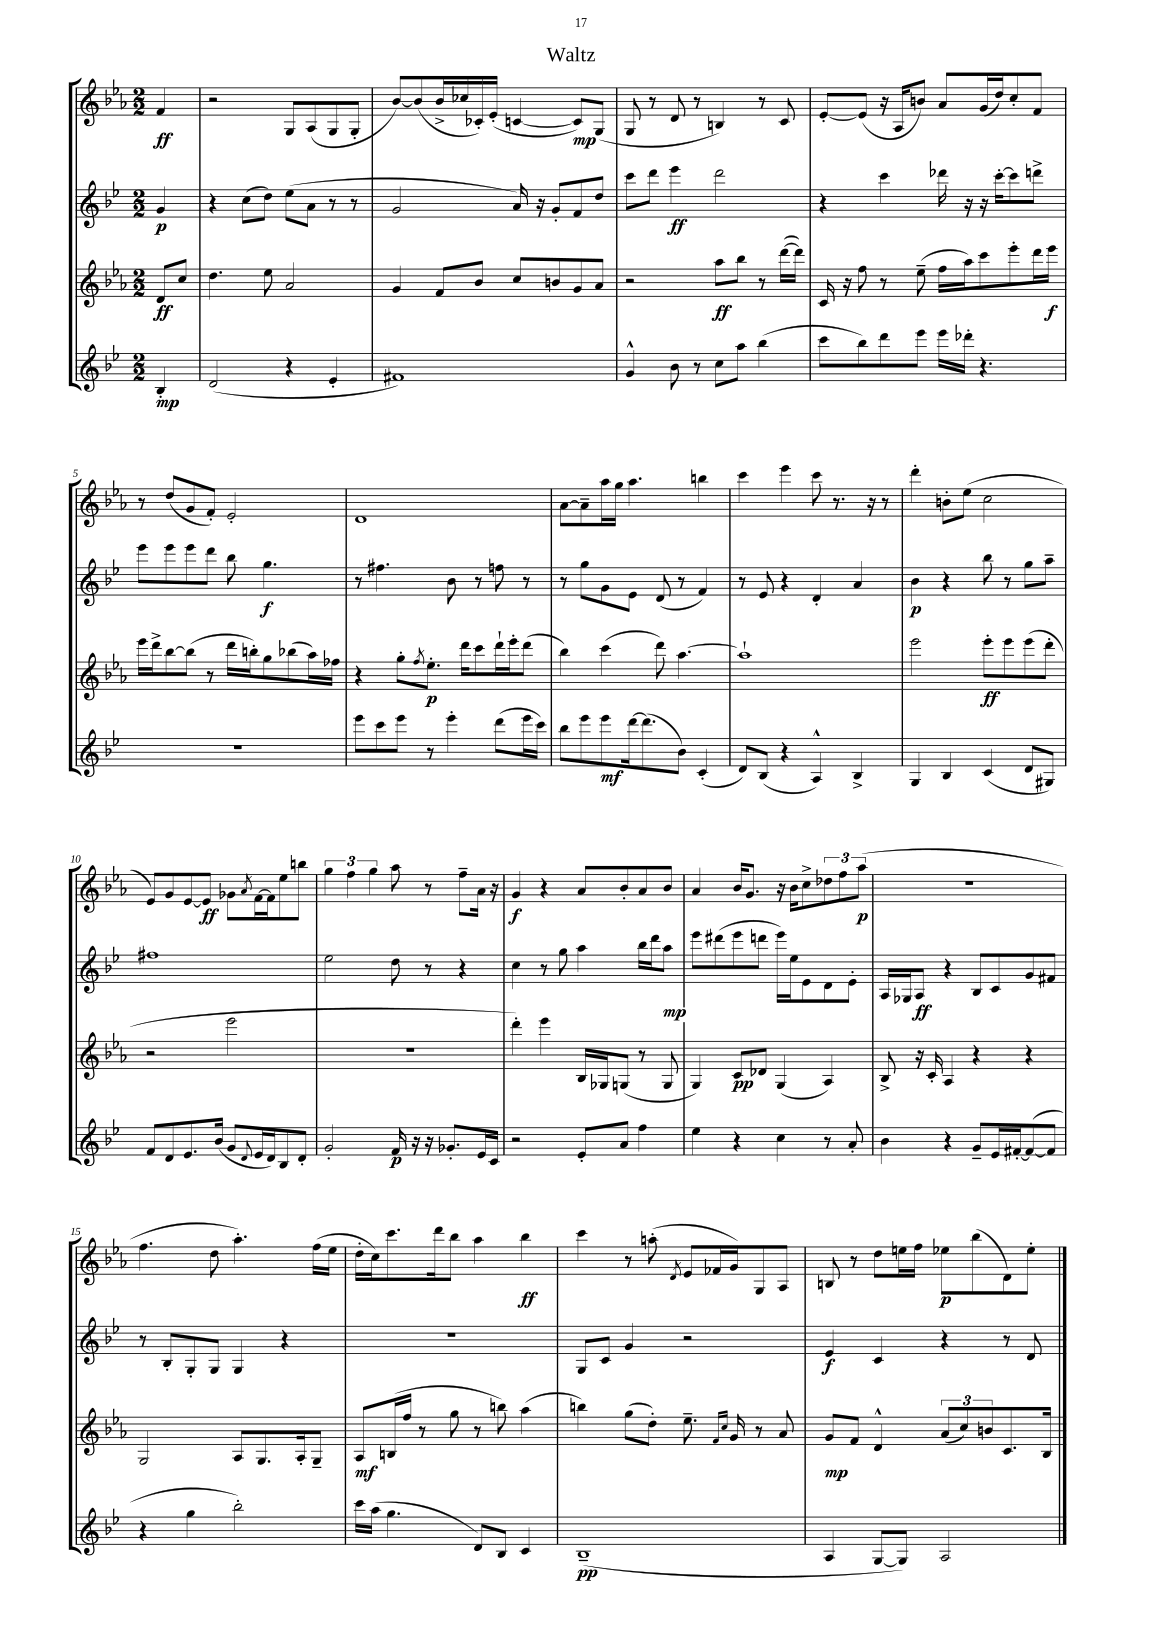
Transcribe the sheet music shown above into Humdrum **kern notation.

**kern	**dynam	**kern	**dynam	**kern	**dynam	**kern	**dynam
*part4	*part4	*part3	*part3	*part2	*part2	*part1	*part1
*staff4	*staff4	*staff3	*staff3	*staff2	*staff2	*staff1	*staff1
*clefG2	*	*clefG2	*	*clefG2	*	*clefG2	*
*k[b-e-]	*	*k[b-e-a-]	*	*k[b-e-]	*	*k[b-e-a-]	*
*M2/2	*	*M2/2	*	*M2/2	*	*M2/2	*
=	=	=	=	=	=	=	=
4B-'/	mp	8d/L	ff	4g/	p	4f/	ff
.	.	8cc/J	.	.	.	.	.
=1	=1	=1	=1	=1	=1	=1	=1
(2d/	.	4.dd\	.	4r	.	2r	.
.	.	.	.	(8cc\L	.	.	.
.	.	8ee-\	.	8dd\J)	.	.	.
4r	.	2a-/	.	(8ee-\L	.	8G/L	.
.	.	.	.	8a\J	.	(8A-/	.
4e-'/	.	.	.	8r	.	8G/	.
.	.	.	.	8r	.	8G'/J	.
=2	=2	=2	=2	=2	=2	=2	=2
1f#X)	.	4g/	.	2g/	.	[8b-/L)	.
.	.	.	.	.	.	(8b-/]	.
.	.	8f/L	.	.	.	16b-^/L	.
.	.	.	.	.	.	16cc-X/	.
.	.	8b-/J	.	.	.	16c-X'/)	.
.	.	.	.	.	.	(16e-'/JJ	.
.	.	8cc/L	.	16a/)	.	[4cn/	.
.	.	.	.	16r	.	.	.
.	.	8bn/	.	8g'/L	.	.	.
.	.	8g/	.	8f/	.	8c/L])	mp
.	.	8a-/J	.	8dd/J	.	(8G/J	.
=3	=3	=3	=3	=3	=3	=3	=3
4g^^/	.	2r	.	8ccc\L	.	8G/	.
.	.	.	.	8ddd\J	.	8r	.
8b-\	.	.	.	4eee-\	ff	8d/	.
8r	.	.	.	.	.	8r	.
8cc\L	.	8aa-\L	ff	2ddd\	.	4Bn/)	.
8aa\J	.	8bb-\J	.	.	.	.	.
(4bb-\	.	8r	.	.	.	8r	.
.	.	([16ddd\LL	.	.	.	8c/	.
.	.	16ddd\JJ])	.	.	.	.	.
=4	=4	=4	=4	=4	=4	=4	=4
8ccc\L	.	16c/	.	4r	.	[8e-'/L	.
.	.	16r	.	.	.	.	.
8bb-\)	.	8ff\	.	.	.	(8e-/J]	.
8ddd\	.	8r	.	4ccc\	.	16r	.
.	.	.	.	.	.	16A-/KL	.
8eee-\J	.	(8ee-~\	.	.	.	8bn/J)	.
16eee-\LL	.	16ff\LL	.	16ddd-X\	.	8a-/L	.
16ddd-X'\JJ	.	16aa-\J)	.	16r	.	.	.
4.r	.	8ccc\	.	16r	.	(16g/L	.
.	.	.	.	[16ccc'\KL	.	16dd/J)	.
.	.	8eee-'\	.	8ccc\]	.	8cc'/	.
.	.	16ddd\L	.	8dddn^\J	.	8f/J	.
.	.	16eee-\JJ	f	.	.	.	.
!!LO:LB:g=z
=5	=5	=5	=5	=5	=5	=5	=5
1r	.	16eee-\LL	.	8eee-\L	.	8r	.
.	.	16ddd^\J	.	.	.	.	.
.	.	[8bb-\	.	8eee-\	.	(8dd/L	.
.	.	(8bb-\J]	.	8eee-\	.	8g/	.
.	.	8r	.	8ddd\J	.	8f'/J)	.
.	.	16ddd\LL	.	8bb-\	.	2e-'/	.
.	.	16bbn'\J)	.	.	.	.	.
.	.	8gg\	.	4.gg\	f	.	.
.	.	(8bb-X\	.	.	.	.	.
.	.	16aa-\L)	.	.	.	.	.
.	.	16ff-X\JJ	.	.	.	.	.
=6	=6	=6	=6	=6	=6	=6	=6
8eee-\L	.	4r	.	8r	.	1d	.
8ccc\	.	.	.	4.ff#X\	.	.	.
8eee-\J	.	8gg'\L	.	.	.	.	.
.	.	8qff/	.	.	.	.	.
8r	.	8.ee-'\J	p	.	.	.	.
4eee-'\	.	.	.	8b-\	.	.	.
.	.	16ddd\KL	.	.	.	.	.
.	.	8ccc\	.	8r	.	.	.
(8ddd\L	.	16ddd`\L	.	8ffn\	.	.	.
.	.	16eee-'\J	.	.	.	.	.
16eee-\L	.	(8ddd\J	.	8r	.	.	.
16ccc\JJ)	.	.	.	.	.	.	.
=7	=7	=7	=7	=7	=7	=7	=7
8bb-\L	.	4bb-\)	.	8r	.	[8a-\L	.
8eee-\	.	.	.	8gg\L	.	8a-~\]	.
8eee-\	mf	(4ccc\	.	8g\	.	16aa-\L	.
.	.	.	.	.	.	16gg\JJ	.
[16ddd\k	.	.	.	8e-\J	.	4.aa-\	.
(8.ddd\]	.	.	.	.	.	.	.
.	.	8ddd\)	.	(8d/	.	.	.
8b-\J)	.	[4.aa-\	.	8r	.	.	.
(4c'/	.	.	.	4f/)	.	4bbn\	.
=8	=8	=8	=8	=8	=8	=8	=8
8d/L)	.	1aa-`]	.	8r	.	4ccc\	.
(8B-/J	.	.	.	8e-/	.	.	.
4r	.	.	.	4r	.	4eee-\	.
4A^^/)	.	.	.	4d'/	.	8ccc\	.
.	.	.	.	.	.	8.r	.
4B-^/	.	.	.	4a/	.	.	.
.	.	.	.	.	.	16r	.
.	.	.	.	.	.	8r	.
=9	=9	=9	=9	=9	=9	=9	=9
4G/	.	2eee-\	.	4b-\	p	4ddd'\	.
4B-/	.	.	.	4r	.	8bn'\L	.
.	.	.	.	.	.	(8ee-\J	.
(4c/	.	8eee-'\L	ff	8bb-\	.	2cc\	.
.	.	8eee-\	.	8r	.	.	.
8d/L	.	(8eee-\	.	8gg\L	.	.	.
8G#X/J)	.	8ddd'\J	.	8aa~\J	.	.	.
!!LO:LB:g=z
=10	=10	=10	=10	=10	=10	=10	=10
8f/L	.	2r	.	1ff#X	.	8e-/L)	.
8d/	.	.	.	.	.	8g/	.
8.e-/	.	.	.	.	.	[8e-/	.
.	.	.	.	.	.	8e-/J]	ff
(16b-/Jk	.	.	.	.	.	.	.
8g/L	.	2eee-\	.	.	.	8g-X\L	.
8qqd/	.	.	.	.	.	8qa-/	.
16e-/L	.	.	.	.	.	[16f\L	.
16d/J)	.	.	.	.	.	16f\J]	.
8B-/	.	.	.	.	.	8ee-\	.
8d'/J	.	.	.	.	.	8bbn\J	.
=11	=11	=11	=11	=11	=11	=11	=11
2g'/	.	1r	.	2ee-\	.	6gg\	.
.	.	.	.	.	.	6ff\	.
.	.	.	.	.	.	6gg\	.
16f/	p	.	.	8dd\	.	8aa-\	.
16r	.	.	.	.	.	.	.
16r	.	.	.	8r	.	8r	.
8.g-X'/L	.	.	.	.	.	.	.
.	.	.	.	4r	.	8ff~\L	.
16e-/L	.	.	.	.	.	16a-\Jk	.
16c/JJ	.	.	.	.	.	16r	.
=12	=12	=12	=12	=12	=12	=12	=12
2r	.	4ddd'\)	.	4cc\	.	4g/	f
.	.	4eee-\	.	8r	.	4r	.
.	.	.	.	8gg\	.	.	.
8e-'/L	.	16B-/LL	.	4aa\	.	8a-/L	.
.	.	16G-X/J	.	.	.	.	.
8a/J	.	(8Gn/J	.	.	.	8b-'/	.
4ff\	.	8r	.	16bb-\LL	.	8a-/	.
.	.	.	.	16ddd\J	.	.	.
.	.	8G/	.	8aa\J	mp	8b-/J	.
=13	=13	=13	=13	=13	=13	=13	=13
4ee-\	.	4G/)	.	8eee-\L	.	4a-/	.
.	.	.	.	(8ddd#X\	.	.	.
4r	.	8c/L	pp	8eee-\	.	16b-/KL	.
.	.	.	.	.	.	8.g/J	.
.	.	8d-X/J	.	8dddn\J	.	.	.
4cc\	.	(4G/	.	16eee-\LL)	.	16r	.
.	.	.	.	16ee-\J	.	16b-\KL	.
.	.	.	.	8e-\	.	8cc^\	.
8r	.	4A-/)	.	8d\	.	12dd-X\	.
.	.	.	.	.	.	12ff\	.
8a'/	.	.	.	8e-'\J	.	.	.
.	.	.	.	.	.	(12aa-\J	p
=14	=14	=14	=14	=14	=14	=14	=14
4b-\	.	8B-^/	.	16A/LL	.	1r	.
.	.	.	.	16G-X/J	.	.	.
.	.	16r	.	8A/J	ff	.	.
.	.	16c'/	.	.	.	.	.
4r	.	4A-/	.	4r	.	.	.
8g~/L	.	4r	.	8B-/L	.	.	.
16e-/L	.	.	.	8c/	.	.	.
[16f#X'/J	.	.	.	.	.	.	.
(8f#/_	.	4r	.	8g/	.	.	.
8f#/J]	.	.	.	8f#X/J	.	.	.
!!LO:LB:g=z
=15	=15	=15	=15	=15	=15	=15	=15
4r	.	2G/	.	8r	.	4.ff\	.
.	.	.	.	8B-'/L	.	.	.
4gg\	.	.	.	8G'/	.	.	.
.	.	.	.	8G/J	.	8dd\	.
2bb-'\)	.	8A-/L	.	4G/	.	4.aa-'\)	.
.	.	8.G/	.	.	.	.	.
.	.	.	.	4r	.	.	.
.	.	16A-'/k	.	.	.	.	.
.	.	8G~/J	.	.	.	(16ff\LL	.
.	.	.	.	.	.	16ee-\JJ	.
=16	=16	=16	=16	=16	=16	=16	=16
16ccc\LL	.	8A-/L	mf	1r	.	16dd'\LL	.
(16aa\JJ	.	.	.	.	.	16cc\J)	.
4.gg\	.	(16Bn/L	.	.	.	8.ccc\	.
.	.	16ff/JJ	.	.	.	.	.
.	.	8r	.	.	.	.	.
.	.	.	.	.	.	16ddd\k	.
.	.	8gg\	.	.	.	8bb-\J	.
8d/L)	.	8r	.	.	.	4aa-\	.
8B-/J	.	8bbn\)	.	.	.	.	.
4c/	.	(4aa-\	.	.	.	4bb-\	ff
=17	=17	=17	=17	=17	=17	=17	=17
(1B-~	pp	4bbn\)	.	8G/L	.	4ccc\	.
.	.	.	.	8c/J	.	.	.
.	.	(8gg\L	.	4g/	.	8r	.
.	.	8dd'\J)	.	.	.	(8aan'\	.
.	.	.	.	.	.	8qd/	.
.	.	8.ee-~\	.	2r	.	8e-/L	.
.	.	.	.	.	.	16f-X/L	.
.	.	16qqf/LL	.	.	.	.	.
.	.	16qqcc/JJ	.	.	.	.	.
.	.	16g/	.	.	.	16g/J)	.
.	.	8r	.	.	.	8G/	.
.	.	8a-/	.	.	.	8A-/J	.
=18	=18	=18	=18	=18	=18	=18	=18
4A/	.	8g/L	mp	4e-/	f	8Bn/	.
.	.	8f/J	.	.	.	8r	.
[8G/L	.	4d^^/	.	4c/	.	8dd\L	.
8G/J])	.	.	.	.	.	16een\L	.
.	.	.	.	.	.	16ff\JJ	.
2A/	.	(12a-/L	.	4r	.	8ee-X\L	p
.	.	12cc/)	.	.	.	.	.
.	.	.	.	.	.	(8bb-\	.
.	.	12bn/	.	.	.	.	.
.	.	8.c/	.	8r	.	8d\)	.
.	.	.	.	8d/	.	8ee-'\J	.
.	.	16B-/Jk	.	.	.	.	.
==	==	==	==	==	==	==	==
*-	*-	*-	*-	*-	*-	*-	*-
